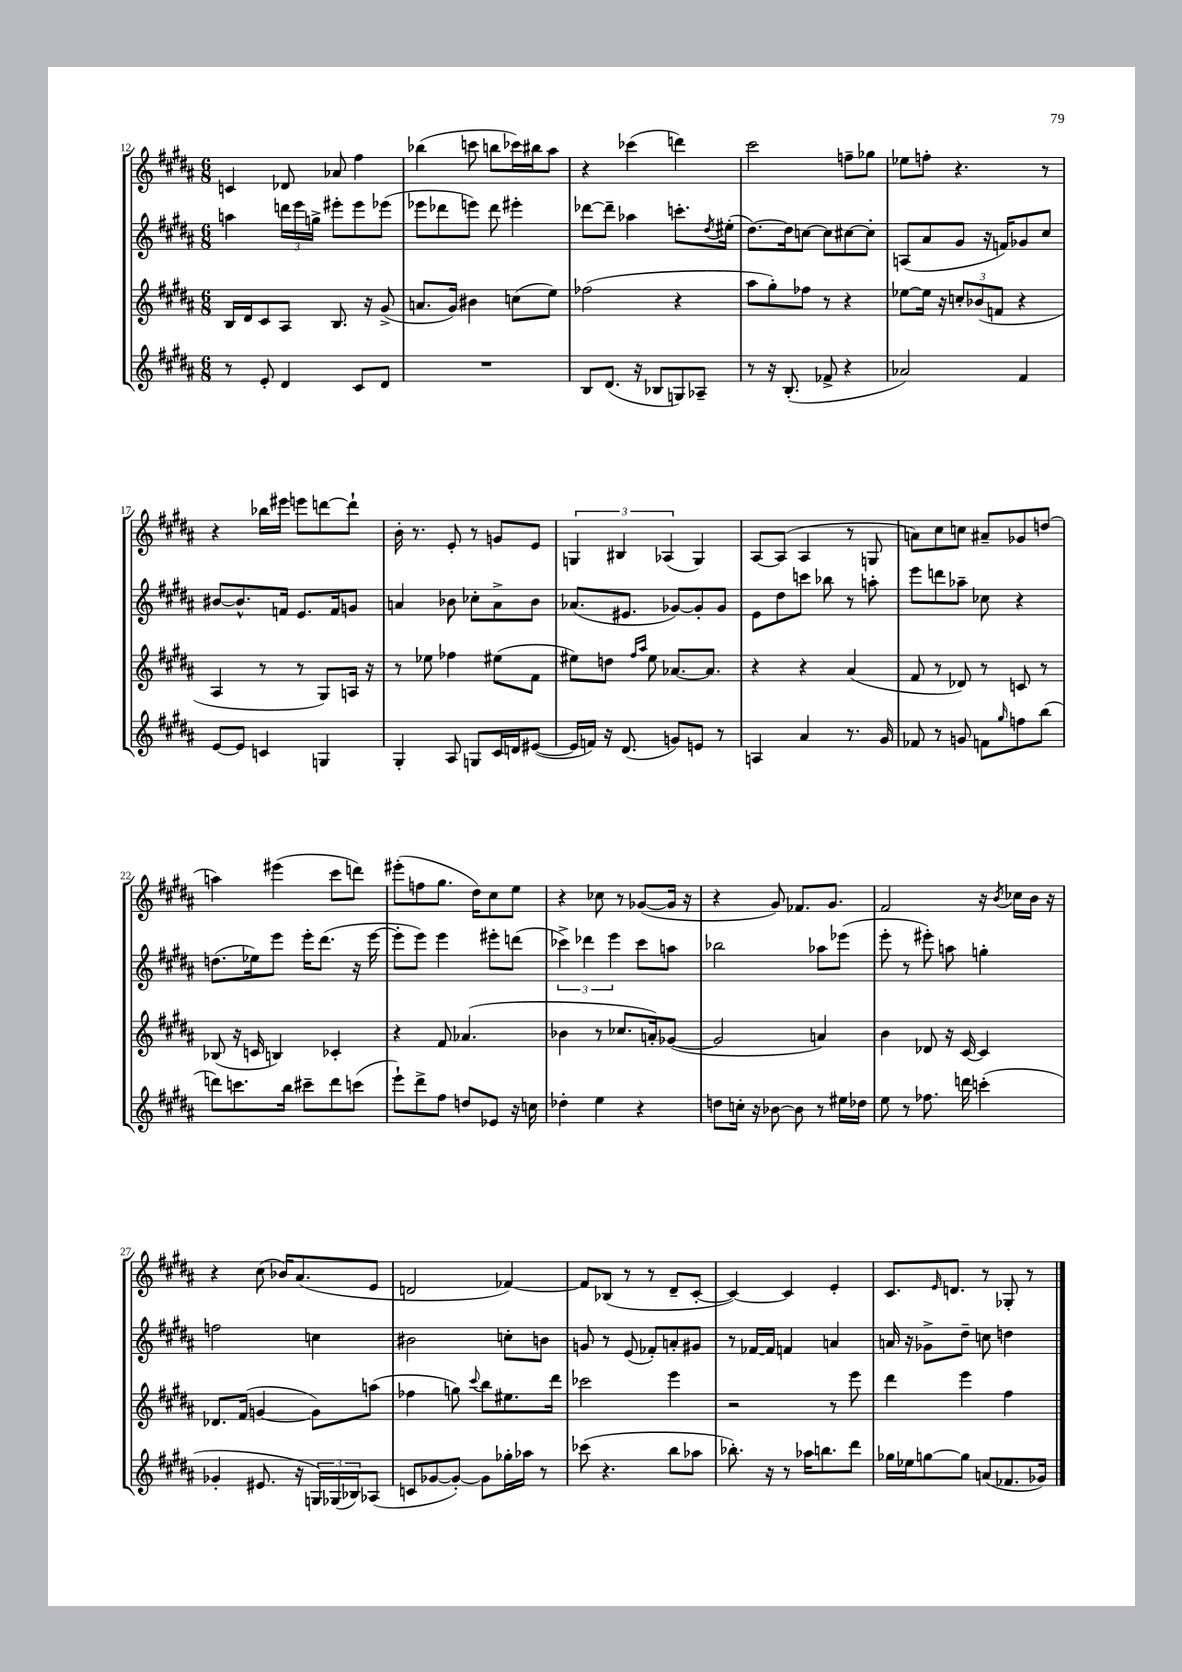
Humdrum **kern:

**kern	**kern	**kern	**kern
*staff4	*staff3	*staff2	*staff1
*clefG2	*clefG2	*clefG2	*clefG2
*k[f#c#g#d#a#]	*k[f#c#g#d#a#]	*k[f#c#g#d#a#]	*k[f#c#g#d#a#]
*M6/8	*M6/8	*M6/8	*M6/8
8r	16B/LL	4aa\	4c/
.	16d#/J	.	.
8e'/	8c#/	.	.
4d#/	8A#/J	24ddd\LL	8d-/
.	.	24eee\	.
.	.	24gg^\JJ	.
.	8.B/	8eee#'\L	8a-/
8c#/L	.	8eee#\	4ff#\
.	16r	.	.
8d#/J	(8g#^/	(8eee-\J	.
=	=	=	=
2.r	8.a/L	8eee-\L	(4bb-\
.	.	8ddd-\	.
.	16g#/Jk)	.	.
.	4b#\	8eee\J)	8ccc\
.	.	8ddd-\	8bb\L
.	(8cc\L	4eee#'\	16ccc-\L)
.	.	.	16bb#\J
.	8ee\J)	.	8aa#\J
=	=	=	=
8B/L	(2ff-\	[8ddd-\L	4r
(8.d#/J	.	8ddd-~\]J	.
.	.	4aa-\	(4ccc-\
16r	.	.	.
8B-/L	.	.	.
8G/)	4r	8.ccc'\L	4ddd\)
8A-~/J	.	.	.
.	.	8qdd#/	.
.	.	(16ee#'\Jk	.
=	=	=	=
8r	8aa#\L	[8.dd#\L)	2ccc#\
16r	8gg#'\)	.	.
(8.B'/	.	16dd#\]k	.
.	8ff-\J	[8cc\J	.
8f-^/	8r	8cc\]L	.
4r	4r	[8cc#\	8ff~\L
.	.	8cc#'\]J	8gg-\J
=	=	=	=
2a-/)	[8ee-\L	(8A/L	8ee-\L
.	16ee-\]Jk	8a#/	8ff'\J
.	16r	.	.
.	12cc'/L	8g#/J	4.r
.	(12b-/	.	.
.	.	16r	.
.	12f/J	.	.
.	.	16f/LK)	.
4f#/	4r	8g-/	.
.	.	8cc#/J	8r
=	=	=	=
[8e/L	4A#/	[8b#/L	4r
8e/]J	.	8.b#^^/]	.
4c/	8r	.	16bb-\LL
.	.	16f/Jk	16eee#\JJ
.	8r	8.e/L	8eee\L
4G/	8G#/L)	.	[8ddd\
.	.	16f/k	.
.	16A/Jk	8g/J	8ddd`\]J
.	16r	.	.
=	=	=	=
4G#'/	8r	4a/	16b'\
.	.	.	8.r
.	8ee-\	.	.
8A#/	4ff-\	8b-\	8e'/
8G/L	.	8cc-'\L	8r
16c#/L	(8ee#\L	8a^\	8g/L
16d/J	.	.	.
([8e#/J	8f#\J	8b-\J	8e/J
=	=	=	=
16e#/]LL	8ee#\L)	(8.a-/L	6G/
16f/JJ)	.	.	.
16r	8dd\J	.	.
.	.	.	6B#/
(8.d#/	.	8.e#/J	.
.	16qqff#/LL	.	.
.	16qqaa#/JJ	.	.
.	8ee#\	.	.
.	.	.	(6A-/
8g/L)	[8.a-/L	[8g-/L)	.
8e/J	.	8g-'/]	4G/)
.	8.a-/]J	.	.
8r	.	8g-/J	.
=	=	=	=
4A/	4r	8e\L	[8A#/L
.	.	8dd#\	(8A#/]J
4a#/	4r	8ccc\J	4A#/
.	.	8bb-\	.
8.r	(4a#/	8r	8r
.	.	8aa'\	8G/
16g#/	.	.	.
=	=	=	=
8f-/	8f#/	8eee\L	8a\L)
8r	8r	8ddd\	8cc#\
8g/	8d-/)	8aa-~\J	8cc\J
8f\L	8r	8cc-\	8a#~/L
16qqgg#/	.	.	.
8ff\	8c/	4r	8g-/
(8bb\J	8r	.	(8dd/J
=	=	=	=
8ddd\L)	(8B-/	(8.dd\L	4aa\)
8.ccc\	16r	.	.
.	16c/	16ee-\k)	.
.	4B/)	8eee\J	(4eee#\
16bb\Jk	.	.	.
8ccc#~\L	.	16eee'\LK	.
.	.	(8.ddd#\J	.
8ddd\	4c-'/	.	8ccc#\L
(8ccc\J	.	16r	8ddd\J)
.	.	[16eee\	.
=	=	=	=
8eee`\L)	4r	8eee'\]L	(8eee#'\L
8ddd#^\	.	8eee\J)	8ff\
8ff#\J	8f#/	4eee\	8.gg#\J
8dd/L	(4.a-/	.	.
.	.	.	16dd#\LK)
8e-/J	.	8eee#'\L	8cc#\
16r	.	(8ddd\J	8ee\J
16cc\	.	.	.
=	=	=	=
4dd-'\	4b-\	6ccc-^\)	4r
.	.	6ddd-\	.
4ee\	8r	.	8cc-\
.	.	6eee\	.
.	8.cc-/L	.	8r
4r	.	8ccc-\L	([8g-/L
.	16a'/k)	.	.
.	([8g-/J	8aa\J	16g-/]Jk
.	.	.	16r
=	=	=	=
8dd\L	2g-/]	2bb-\	4r
16cc'\Jk	.	.	.
16r	.	.	.
[8b-\	.	.	8g#/)
8b-\]	.	.	8.f-/L
8r	4a/)	8aa-\L	.
.	.	.	8.g#/J
16ee#\LL	.	(8eee-\J	.
16dd-\JJ	.	.	.
=	=	=	=
8ee\	4b\	8eee'\	2f#/
8r	.	8r	.
8.ff-\	8d-/	8eee#'\)	.
.	16r	8aa\	.
16ddd\	[16c#/	.	.
(4ccc'\	4c#/]	4gg'\	16r
.	.	.	8qb/
.	.	.	16cc-\LL
.	.	.	16b\JJ
.	.	.	16r
=	=	=	=
4g-'/	8.d-/L	2ff\	4r
.	(16f#/Jk	.	.
8.e#/	[4g/	.	(8cc#\
.	.	.	16b-/LK)
16r	.	.	(8.a#/
24G/LL)	8g\]L)	4cc\	.
(24G-/	.	.	.
24B-/J)	.	.	.
(8A-/J	(8aa\J	.	8e/J
=	=	=	=
8c/L	4ff-\	2b#\	2d/
[8g-/	.	.	.
8g-'/_J)	8gg\)	.	.
.	8qqccc#/	.	.
8g-\]L	8bb\L	.	.
16gg-'\L	8.ee#\	8cc'\L	[4f-/)
16aa-\JJ	.	.	.
8r	.	8b\J	.
.	16ddd#\Jk	.	.
=	=	=	=
(8ccc-\	2ccc-\	8g/	8f-/]L
4.r	.	8r	(8B-/J
.	.	(8e/	8r
.	.	8f-'/L)	8r
8bb\L	4eee\	8a'/	8d#~/L
8aa-\J	.	8g#/J	[8c#'/J
=	=	=	=
8.bb-'\)	2r	8r	4c#/_)
.	.	[16f-/LL	.
16r	.	16f-/]JJ	.
8r	.	4f/	4c#/]
16aa-\LK	.	.	.
8.bb\	.	.	.
.	8r	4a/	4e'/
8ddd#\J	8eee\	.	.
=	=	=	=
16gg-\LL	4ddd#\	16a/	8.c#/L
16ee-\J	.	16r	.
[8gg\	.	8g-^\L	.
.	.	.	16qqe/
.	.	.	8.d/J
8gg\]J	4eee\	8dd#~\J	.
(8a/L	.	8cc\	8r
8.f-/	4ff#\	4dd\	8G-'/
.	.	.	8r
16g-/Jk)	.	.	.
==	==	==	==
*-	*-	*-	*-
